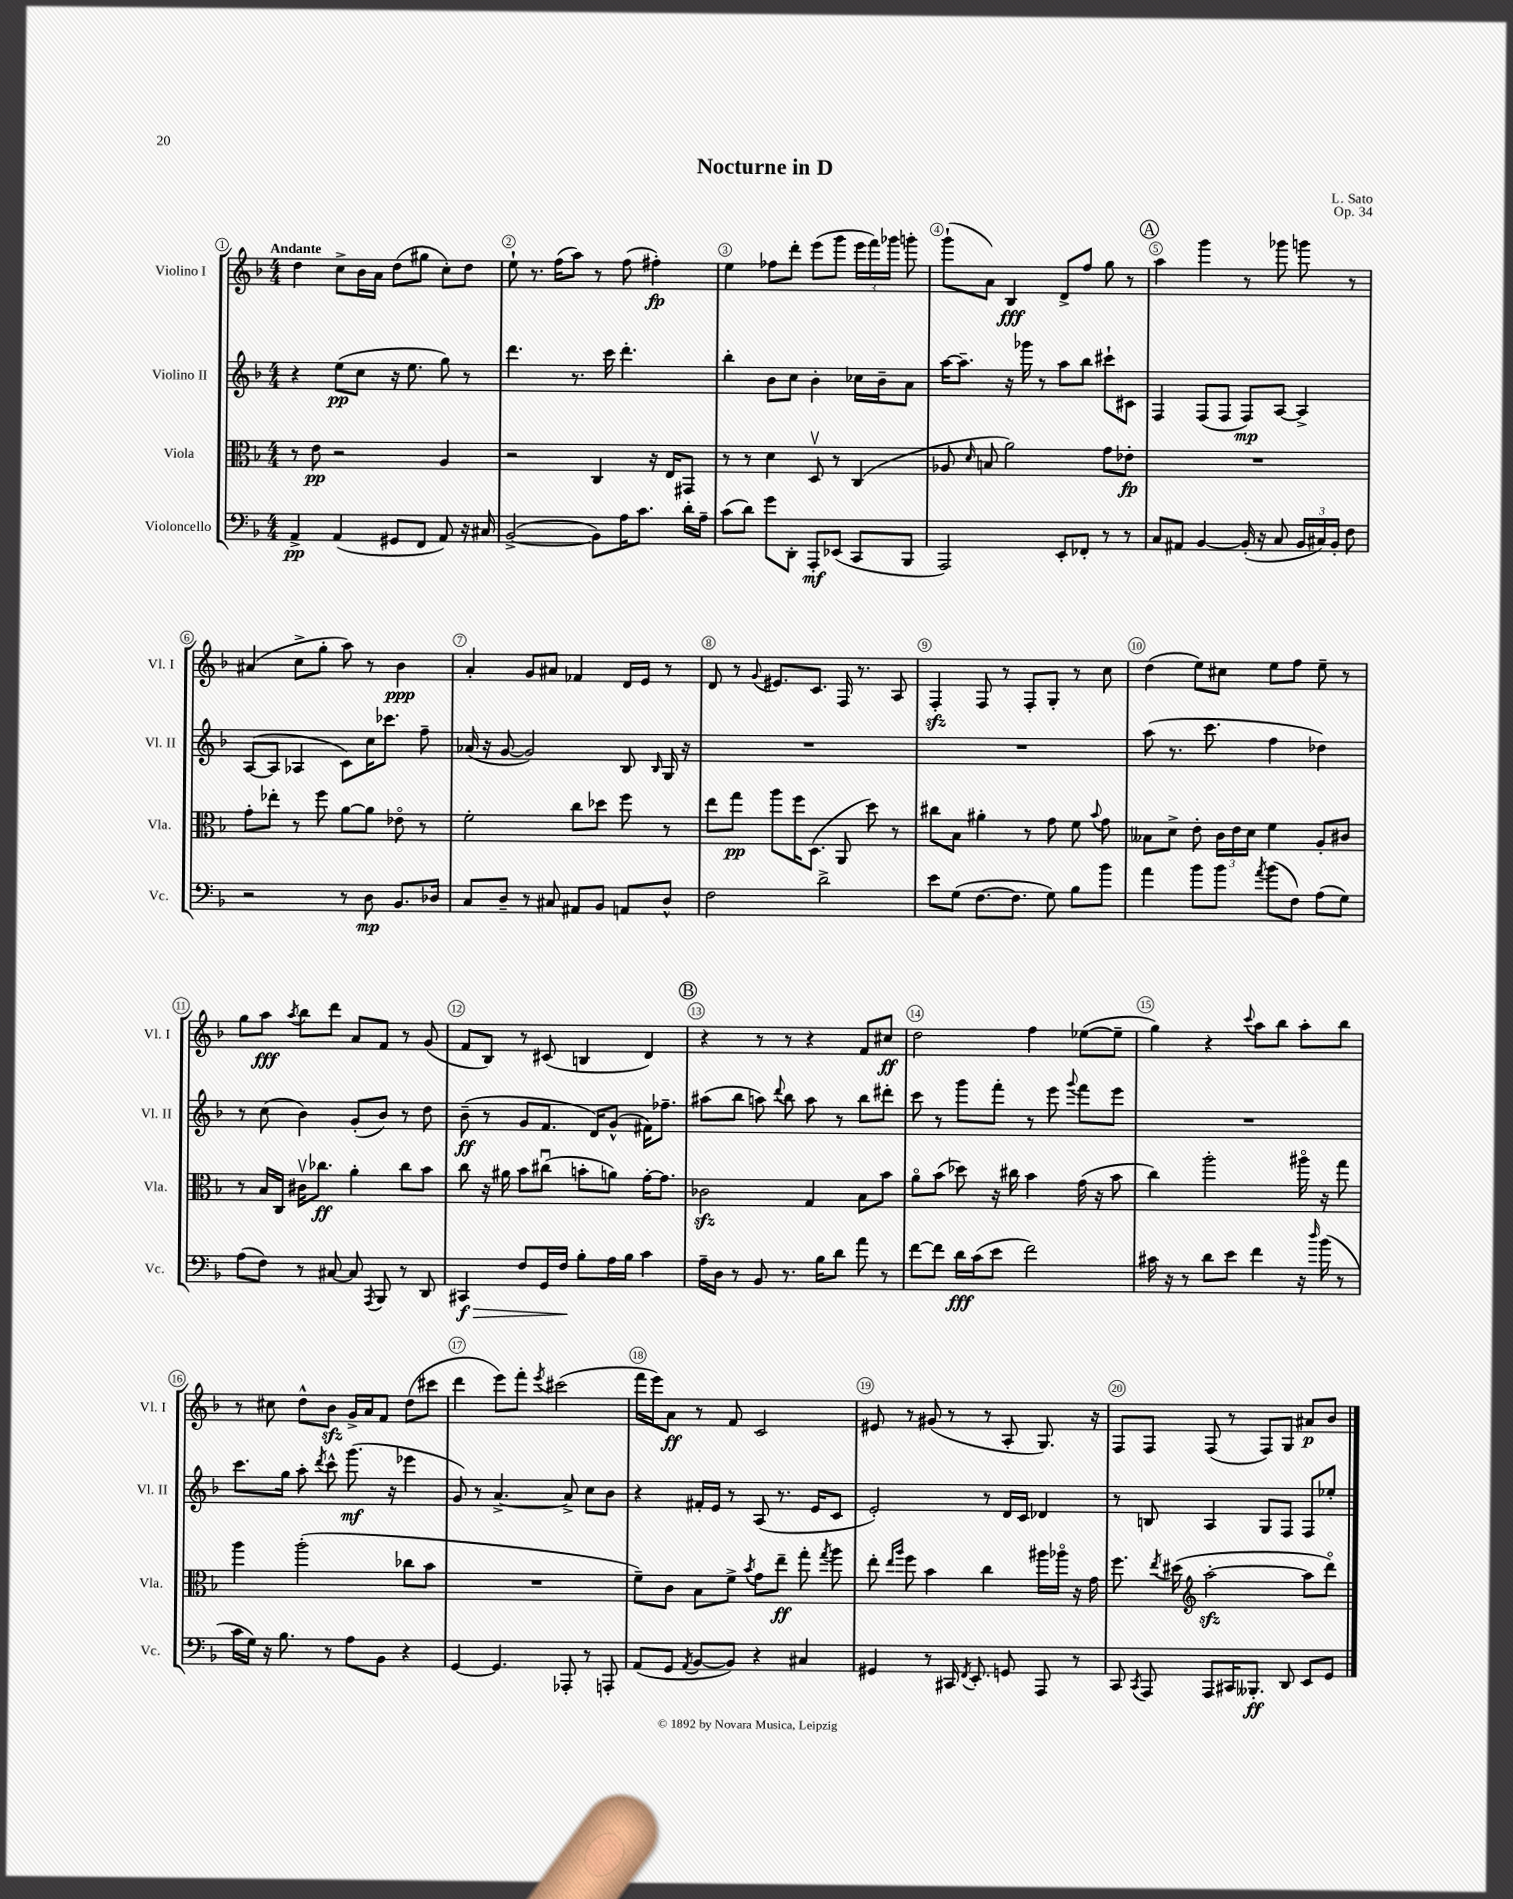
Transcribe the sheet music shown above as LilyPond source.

\header { title = "Nocturne in D" composer = "L. Sato" opus = "Op. 34" }
<<
\new StaffGroup <<
\new Staff = "s0" \with { instrumentName = "Violino I" shortInstrumentName = "Vl. I" } {
    \clef treble \key f \major \numericTimeSignature \time 4/4 \tempo "Andante"
    \autoBeamOff d''4 c''8[-> bes'16 a'16] d''8[( gis''8] c''8[-.) d''8] |
    e''8-! r8. f''16[( a''8]) r8 f''8( fis''4-.\fp) |
    e''4 fes''8[ d'''8]-. e'''8[( g'''8] \tuplet 3/2 { e'''16[ f'''16) ges'''16] } g'''8-. |
    g'''8[-!( a'8]) bes4\fff d'8[-> f''8] g''8 r8 |
    \mark \markup { \circle "A" } a''4 g'''4 r8 ges'''8 g'''8 r8 |
    ais'4( c''8[-> g''8]-. a''8) r8 bes'4\ppp |
    a'4-. g'8[ ais'8] fes'4 d'16[ e'16] r8 |
    d'8 r8 \appoggiatura { g'8 } eis'8.[ c'8.] f16 r8. a8 |
    f4-.\sfz f8 r8 f8[-. g8]-. r8 c''8 |
    d''4( e''8[) cis''8] e''8[ f''8] e''8-- r8 |
    g''8[ a''8]\fff \acciaccatura { a''8 } bes''8[ d'''8] a'8[ f'8] r8 g'8( |
    f'8[ bes8]) r8 cis'8( b4 d'4) |
    \mark \markup { \circle "B" } r4 r8 r8 r4 f'8[ cis''8]\ff |
    d''2 f''4 ees''8[~( ees''8]-- |
    g''4) r4 \appoggiatura { c'''8 } a''8[ bes''8] a''8[-. bes''8] |
    r8 cis''8 d''8[-^ bes'8]\sfz g'16[-> a'16 f'8] d''8[( cis'''8] |
    d'''4 e'''8[) f'''8]-. \acciaccatura { e'''8 } cis'''2( |
    f'''16[ e'''16) a'8]\ff r8 f'8 c'2 |
    eis'8 r8 gis'8( r8 r8 a8-. g8.) r16 |
    f8[ f8] f8( r8 f8[) g8] ais'8[\p bes'8] \bar "|." |
}
\new Staff = "s1" \with { instrumentName = "Violino II" shortInstrumentName = "Vl. II" } {
    \clef treble \key f \major \numericTimeSignature \time 4/4
    \autoBeamOff r4 e''8[\pp( c''8] r16 e''8. g''8) r8 |
    d'''4. r8. c'''16 d'''4.-. |
    bes''4-. bes'8[ c''8] bes'4-. ces''16[ bes'16-- a'8] |
    a''16[~ a''8.]-- r16 ges'''16 r8 a''8[ bes''8] cis'''8[-! cis'8] |
    \mark \markup { \circle "A" } f4 f8[( f8] f8[\mp) a8]~ a4-> |
    a8[~( a8] aes4 c'8[) c''16 ces'''8.] f''8-- |
    aes'16( r16 g'8~ g'2) bes8 \grace { bes16 } g16 r16 |
    R1 |
    R1 |
    a''8( r8. c'''8. f''4 des''4) |
    r8 c''8( bes'4) g'8[-.( bes'8]) r8 d''8 |
    bes'8--\ff( r8 g'8[ f'8.] d'16[) g'8]-^( fis'16[) fes''8.]-- |
    \mark \markup { \circle "B" } ais''8[( bes''8] a''8) \appoggiatura { d'''8 } bes''8 a''8 r8 bes''8[ dis'''8]-. |
    c'''8 r8 g'''8[ f'''8]-. r8 e'''8 \appoggiatura { g'''8 } f'''8[ e'''8] |
    R1 |
    c'''8.[ g''16] a''8-. \acciaccatura { d'''8 } c'''8-^ g'''8.\mf( r16 ees'''4 |
    g'8) r8 a'4.~-> a'8-> c''8[ bes'8] |
    r4 fis'16[-. e'16] r8 a8( r8. e'16[ c'8] |
    e'2-.) r8 d'16[ c'16] des'4 |
    r8 b8 a4 g8[ f8] f8[ ees''8]-. \bar "|." |
}
\new Staff = "s2" \with { instrumentName = "Viola" shortInstrumentName = "Vla." } {
    \clef alto \key f \major \numericTimeSignature \time 4/4
    \autoBeamOff r8 e'8\pp r2 a4 |
    r2 c4 r16 e16[ gis,8] |
    r8 r8 d'4 d8\upbow r8 c4( |
    aes8 \grace { d'16 } b8 a'2) g'8[ ees'8]-.\fp |
    \mark \markup { \circle "A" } R1 |
    g'8[-. ees''8]-. r8 f''8 a'8[~ a'8] ees'8\flageolet r8 |
    f'2-. c''8[ des''8] f''8 r8 |
    e''8[ g''8]\pp a''8[ f''16 d8.]( a,8 d''8) r8 |
    cis''8[ bes8] ais'4-. r8 g'8 f'8 \appoggiatura { bes'8 } g'8 |
    beses8[ d'8]-> e'8-. \tuplet 3/2 { c'16[ e'16 d'16] } f'4 a8[-. cis'8] |
    r8 bes16[ c16] cis'16[\upbow ces''8.]\ff a'4-. ces''8[ bes'8] |
    c''8 r16 ais'16 bes'8[ cis''8]\downbow( b'8[-. a'8]) g'16[~-. g'8.] |
    \mark \markup { \circle "B" } ces'2\sfz g4 bes8[ bes'8] |
    a'8[\flageolet bes'8]( des''8) r16 cis''16 bes'4 g'16( r16 bes'8 |
    c''4) a''2-. ais''16\flageolet r16 g''8 |
    a''4 a''2-.( ces''8[ bes'8] |
    R1 |
    f'8[--) c'8] bes8[ f'8]-> \acciaccatura { bes'8 } g'8[ e''8]--\ff g''8-. \acciaccatura { g''8 } a''8 |
    e''8-. \grace { e''16[ a''16] } f''8 bes'4 c''4 ais''16[ aes''16]\flageolet r16 g'16 |
    f''8. \acciaccatura { e''8 } dis''16( \clef treble a''2~-.\sfz a''8[ d'''8]\flageolet) \bar "|." |
}
\new Staff = "s3" \with { instrumentName = "Violoncello" shortInstrumentName = "Vc." } {
    \clef bass \key f \major \numericTimeSignature \time 4/4
    \autoBeamOff a,4->\pp a,4( gis,8[ f,8] a,8) r16 cis16 |
    bes,2~->( bes,8[) a16 c'8.] d'16[-. a16]-- |
    c'8[( d'8]) g'8[ d,8]-. a,,8[-.\mf ees,8]( c,8[ bes,,8] |
    a,,2) e,8[-. fes,8]-. r8 r8 |
    \mark \markup { \circle "A" } c8[ ais,8] bes,4~ bes,16-.( r16 c8 \tuplet 3/2 { bes,16[ cis16) bes,16]-. } f8 |
    r2 r8 d8\mp bes,8.[ des16] |
    c8[ d8]-- r8 cis8 ais,8[ bes,8] a,8[ d8]-^ |
    f2 d'2-> |
    e'8[ g8]( f8.[~ f8.] g8) bes8[ bes'8] |
    a'4 bes'8[ bes'8] \acciaccatura { a'8 } bes'8[( f8]) a8[( g8]) |
    a8[( f8]) r8 cis8~ cis8 \acciaccatura { a,,8 } bes,,8 r8 d,8 |
    cis,4\f\> f8[ g,16 f16]\! bes8[-. a16 bes16] c'4 |
    \mark \markup { \circle "B" } a16[-- d16] r8 bes,8 r8. bes16[ d'8] a'8 r8 |
    f'8[~ f'8] d'16[\fff c'16( e'8] f'2) |
    cis'16 r16 r8 d'8[ e'8] f'4 r16 \grace { d''16 } bes'16( r8 |
    c'16[ g16]) r16 bes8. r8 a8[ bes,8] r4 |
    g,4~ g,4. aes,,8-. r8 a,,8-. |
    a,8[( g,8] \acciaccatura { a,8 } bes,8[~ bes,8]) r4 cis4 |
    gis,4 r8 cis,16 \acciaccatura { f,8 } e,8.-. g,8 a,,8 r8 |
    c,8 \acciaccatura { c,8 } a,,8 a,,8[ cis,16 beses,,8.]-.\ff d,8 e,8[ g,8] \bar "|." |
}
>>
>>
\layout { \context { \Score \override BarNumber.break-visibility = ##(#f #t #t) barNumberVisibility = #all-bar-numbers-visible \override BarNumber.stencil = #(make-stencil-circler 0.1 0.3 ly:text-interface::print) } }
